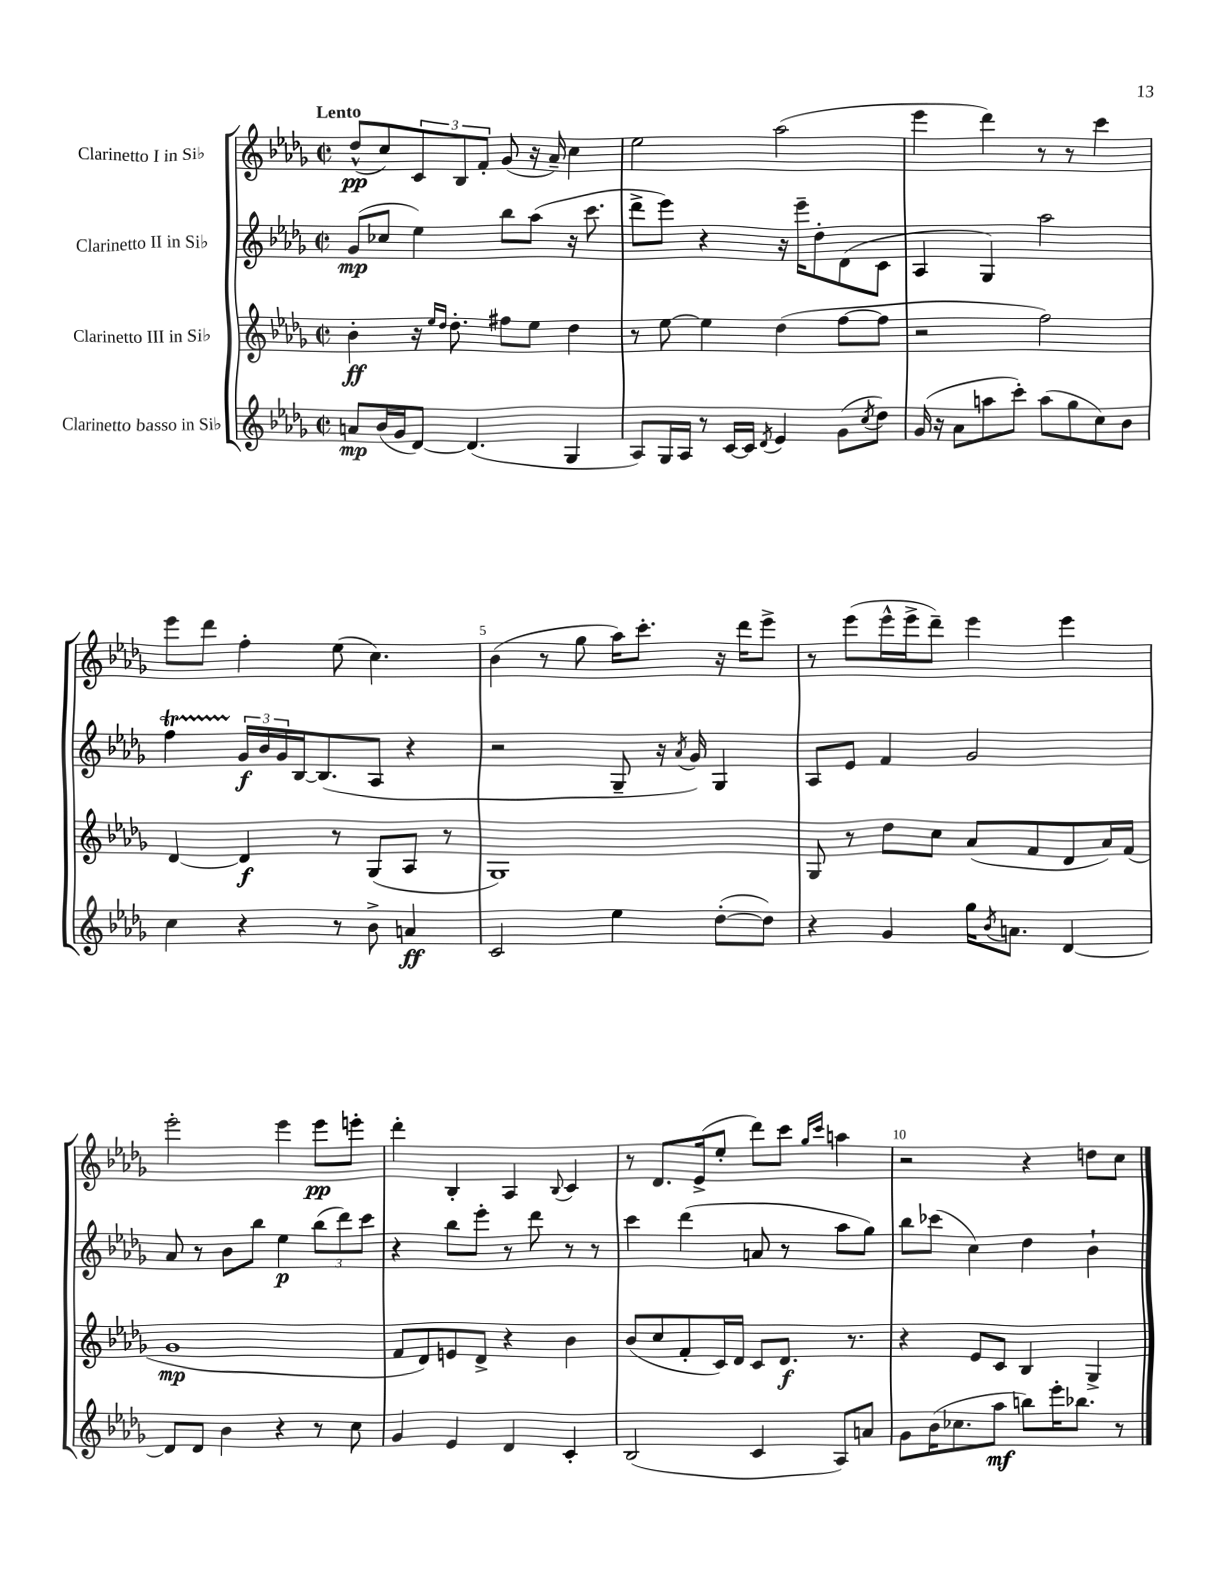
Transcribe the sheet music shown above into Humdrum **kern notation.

**kern	**dynam	**kern	**dynam	**kern	**dynam	**kern	**dynam
*part4	*part4	*part3	*part3	*part2	*part2	*part1	*part1
*staff4	*staff4	*staff3	*staff3	*staff2	*staff2	*staff1	*staff1
*I"Clarinetto basso in Si♭	*	*I"Clarinetto III in Si♭	*	*I"Clarinetto II in Si♭	*	*I"Clarinetto I in Si♭	*
*clefG2	*	*clefG2	*	*clefG2	*	*clefG2	*
*k[b-e-a-d-g-]	*	*k[b-e-a-d-g-]	*	*k[b-e-a-d-g-]	*	*k[b-e-a-d-g-]	*
*M2/2	*	*M2/2	*	*M2/2	*	*M2/2	*
*met(c|)	*	*met(c|)	*	*met(c|)	*	*met(c|)	*
=1	=1	=1	=1	=1	=1	=1	=1
!	!	!	!	!	!	!LO:TX:a:B:t=Lento	!
8an/L	mp	4b-'\	ff	(8g-/L	mp	(8dd-^^/L	pp
(16b-/L	.	.	.	8cc-X/J	.	8cc/)	.
16g-/J	.	.	.	.	.	.	.
[8d-/J)	.	16r	.	4ee-\)	.	12c/	.
.	.	16qqee-/LL	.	.	.	.	.
.	.	16qqdd-/JJ	.	.	.	.	.
.	.	8.dd-'\	.	.	.	.	.
.	.	.	.	.	.	12B-/	.
(4.d-/]	.	.	.	.	.	.	.
.	.	.	.	.	.	12f'/J	.
.	.	8ff#X\L	.	8bb-\L	.	(8g-/	.
.	.	8ee-\J	.	(8aa-\J	.	16r	.
.	.	.	.	.	.	16a-~/)	.
4G-/	.	4dd-\	.	16r	.	4cc\	.
.	.	.	.	8.ccc\	.	.	.
=2	=2	=2	=2	=2	=2	=2	=2
8A-/L)	.	8r	.	8ddd-^\L	.	2ee-\	.
16G-/L	.	[8ee-\	.	8eee-\J)	.	.	.
16A-/JJ	.	.	.	.	.	.	.
8r	.	4ee-\]	.	4r	.	.	.
[16c/LL	.	.	.	.	.	.	.
16c/JJ]	.	.	.	.	.	.	.
8qd-/	.	.	.	.	.	.	.
4e-/	.	(4dd-\	.	16r	.	(2aa-\	.
.	.	.	.	16eee-~\KL	.	.	.
.	.	.	.	8dd-'\	.	.	.
(8g-\L	.	[8ff\L	.	(8d-\	.	.	.
8qcc/	.	.	.	.	.	.	.
8dd-\J)	.	8ff\J]	.	8c\J	.	.	.
=3	=3	=3	=3	=3	=3	=3	=3
(16g-/	.	2r	.	4A-/	.	4eee-\	.
16r	.	.	.	.	.	.	.
8a-\L	.	.	.	.	.	.	.
8aan\	.	.	.	4G-/)	.	4ddd-\)	.
8ccc'\J)	.	.	.	.	.	.	.
(8aa\L	.	2ff\)	.	2aa-\	.	8r	.
8gg-\	.	.	.	.	.	8r	.
8cc\)	.	.	.	.	.	4ccc\	.
8b-\J	.	.	.	.	.	.	.
!!LO:LB:g=z
=4	=4	=4	=4	=4	=4	=4	=4
4cc\	.	[4d-/	.	4fft\	.	8eee-\L	.
.	.	.	.	.	.	8ddd-\J	.
4r	.	4d-/]	f	24g-/LL	f	4ff'\	.
.	.	.	.	24b-/	.	.	.
.	.	.	.	24g-/	.	.	.
.	.	.	.	[16B-/J	.	.	.
.	.	.	.	(8.B-/]	.	.	.
8r	.	8r	.	.	.	(8ee-\	.
8b-^\	.	(8G-/L	.	8A-/J	.	4.cc\)	.
4an/	ff	8A-/J	.	4r	.	.	.
.	.	8r	.	.	.	.	.
=5	=5	=5	=5	=5	=5	=5	=5
2c/	.	1G-)	.	2r	.	(4b-\	.
.	.	.	.	.	.	8r	.
.	.	.	.	.	.	8gg-\	.
4ee-\	.	.	.	8G-~/	.	16aa-\KL)	.
.	.	.	.	.	.	8.ccc'\J	.
.	.	.	.	16r	.	.	.
.	.	.	.	8qa-/	.	.	.
.	.	.	.	16g-/)	.	.	.
([8dd-'\L	.	.	.	4G-/	.	16r	.
.	.	.	.	.	.	16ddd-\KL	.
8dd-\J])	.	.	.	.	.	8eee-^\J	.
=6	=6	=6	=6	=6	=6	=6	=6
4r	.	8G-/	.	8A-/L	.	8r	.
.	.	8r	.	8e-/J	.	(8eee-\L	.
4g-/	.	8dd-\L	.	4f/	.	16eee-^^\L	.
.	.	.	.	.	.	16eee-^\J	.
.	.	8cc\J	.	.	.	8ddd-~\J)	.
16gg-\KL	.	(8a-/L	.	2g-/	.	4eee-\	.
8qb-/	.	.	.	.	.	.	.
8.an\J	.	.	.	.	.	.	.
.	.	8f/	.	.	.	.	.
[4d-/	.	8d-/	.	.	.	4eee-\	.
.	.	16a-/L)	.	.	.	.	.
.	.	(16f/JJ	.	.	.	.	.
!!LO:LB:g=z
=7	=7	=7	=7	=7	=7	=7	=7
8d-/L]	.	1g-	mp	8a-/	.	2eee-'\	.
8d-/J	.	.	.	8r	.	.	.
4b-\	.	.	.	8b-\L	.	.	.
.	.	.	.	8bb-\J	.	.	.
4r	.	.	.	4ee-\	p	4eee-\	.
8r	.	.	.	(12bb-\L	.	8eee-\L	pp
.	.	.	.	12ddd-\)	.	.	.
8cc\	.	.	.	.	.	8eeen'\J	.
.	.	.	.	12ccc\J	.	.	.
=8	=8	=8	=8	=8	=8	=8	=8
4g-/	.	8f/L	.	4r	.	4ddd-'\	.
.	.	8d-/)	.	.	.	.	.
4e-/	.	8en/	.	8bb-\L	.	4B-'/	.
.	.	8d-^/J	.	8eee-'\J	.	.	.
4d-/	.	4r	.	8r	.	4A-/	.
.	.	.	.	8ddd-\	.	.	.
.	.	.	.	.	.	8qqB-/	.
4c'/	.	4b-\	.	8r	.	4c/	.
.	.	.	.	8r	.	.	.
=9	=9	=9	=9	=9	=9	=9	=9
(2B-/	.	(8b-/L	.	4ccc\	.	8r	.
.	.	8cc/	.	.	.	8.d-/L	.
.	.	8f'/	.	(4ddd-\	.	.	.
.	.	.	.	.	.	(16e-^/k	.
.	.	16c/L)	.	.	.	8ee-'/J	.
.	.	16d-/JJ	.	.	.	.	.
4c/	.	8c/L	.	8an/	.	8ddd-\L)	.
.	.	8.d-/J	f	8r	.	8ccc\J	.
.	.	.	.	.	.	16qqgg-/LL	.
.	.	.	.	.	.	16qqccc/JJ	.
8A-/L)	.	.	.	8aa-\L	.	4aan\	.
.	.	8.r	.	.	.	.	.
8an/J	.	.	.	8gg-\J)	.	.	.
=10	=10	=10	=10	=10	=10	=10	=10
8g-\L	.	4r	.	8bb-\L	.	2r	.
(16b-\K	.	.	.	(8ccc-X\J	.	.	.
8.cc-X\	.	.	.	.	.	.	.
.	.	8e-/L	.	4cc\)	.	.	.
8aa-\J	mf	8c/J	.	.	.	.	.
8bbn\L)	.	4B-/	.	4dd-\	.	4r	.
16eee-'\K	.	.	.	.	.	.	.
8.bb-X\J	.	.	.	.	.	.	.
.	.	4G-^/	.	4b-`\	.	8ddn\L	.
8r	.	.	.	.	.	8cc\J	.
==	==	==	==	==	==	==	==
*-	*-	*-	*-	*-	*-	*-	*-
